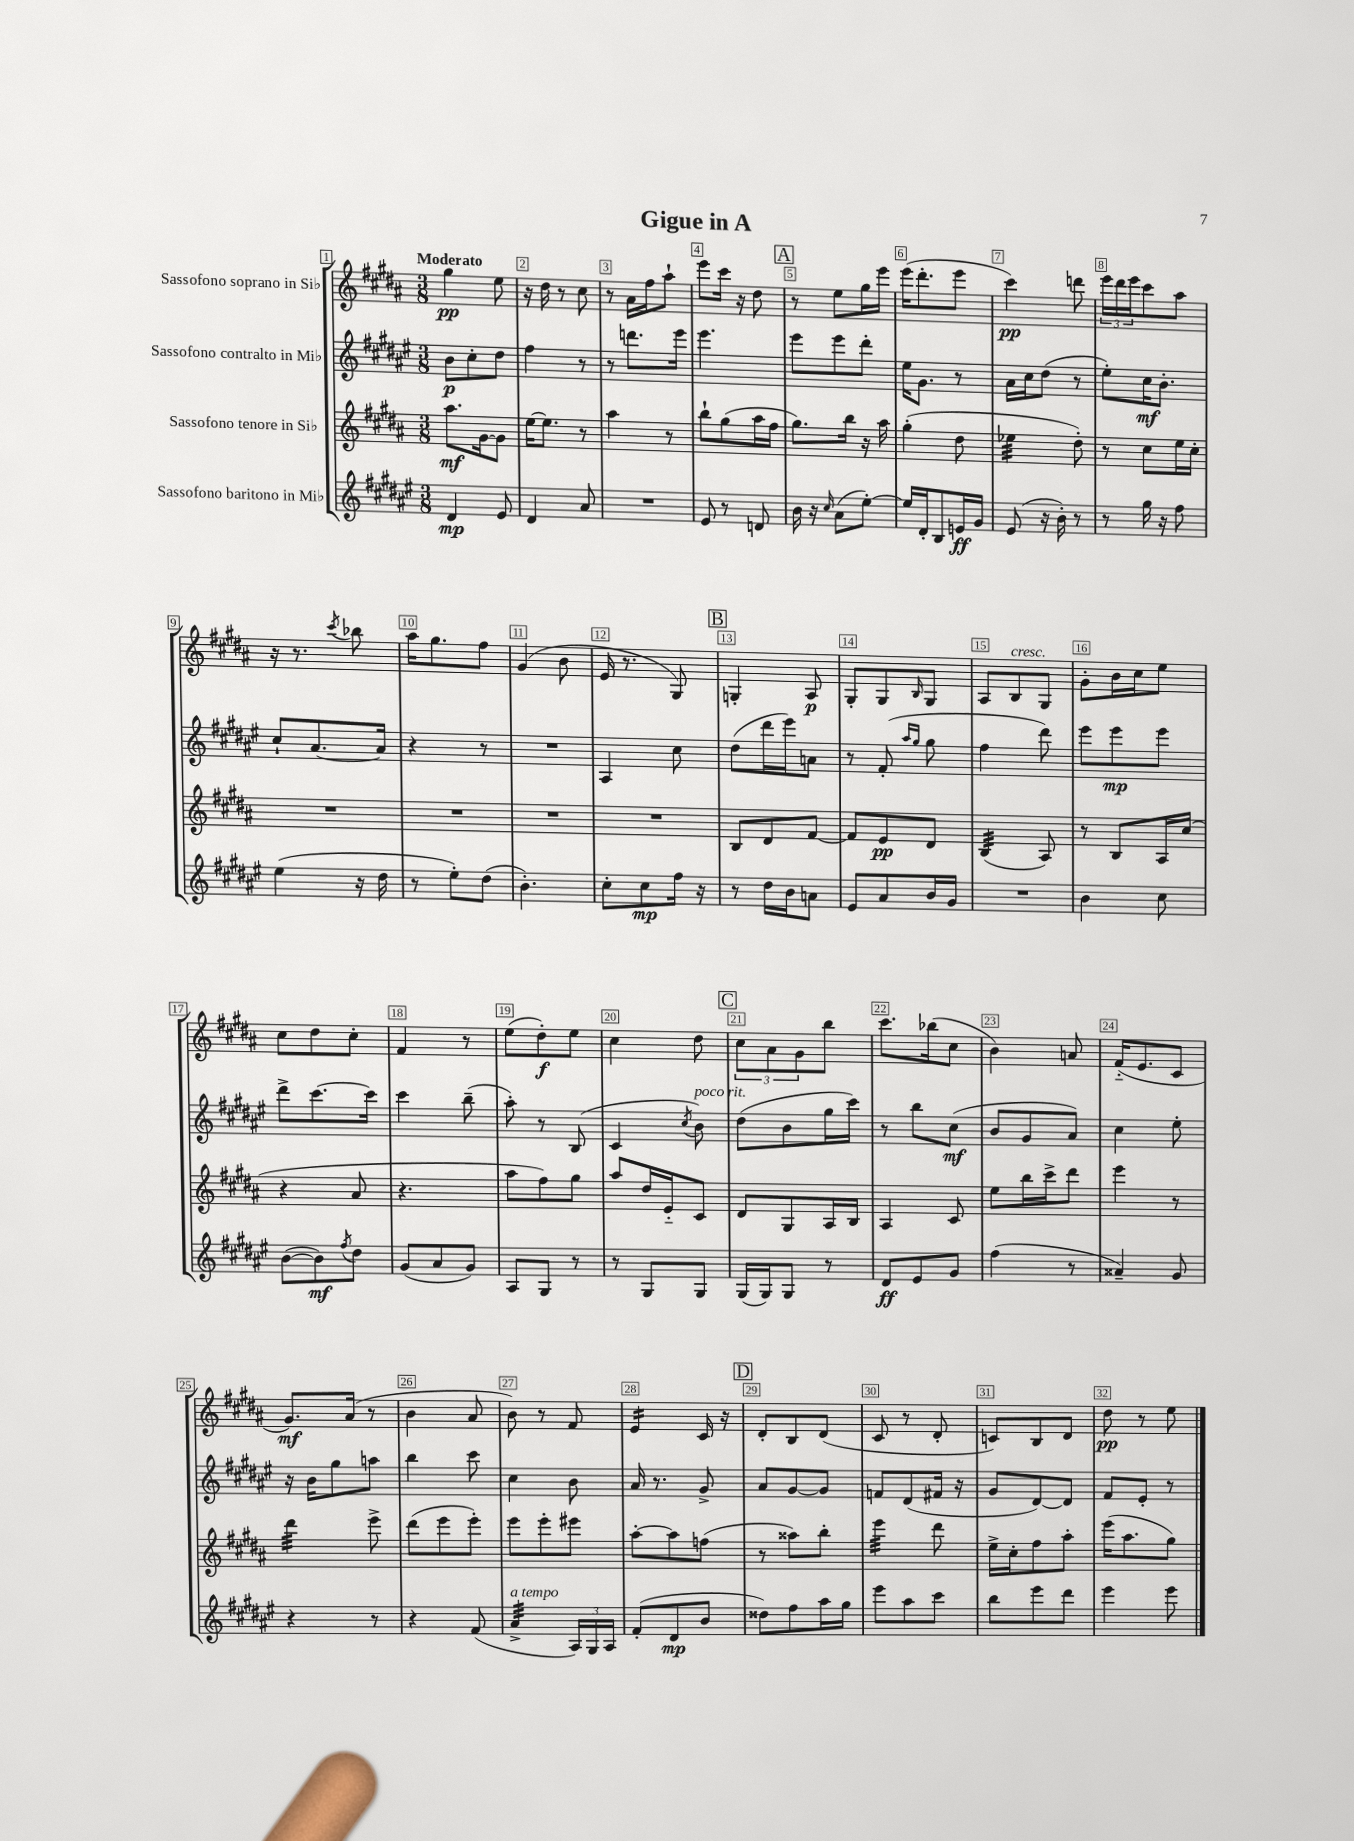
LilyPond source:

\header { title = "Gigue in A" }
<<
\new StaffGroup <<
\new Staff = "s0" \with { instrumentName = "Sassofono soprano in Sib" } {
    \clef treble \key b \major \numericTimeSignature \time 3/8 \tempo "Moderato"
    gis''4\pp e''8 |
    r16 dis''16 r8 cis''8 |
    r8 ais'16 fis''16 ais''8-! |
    e'''8 cis'''16 r16 dis''8 |
    \mark \markup { \box "A" } r8 e''8 gis''16 e'''16 |
    e'''16( dis'''8.-. e'''8 |
    cis'''4\pp) d'''8 |
    \tuplet 3/2 { e'''16 dis'''16 e'''16 } cis'''8 ais''8 |
    r16 r8. \acciaccatura { cis'''8 } bes''8 |
    ais''16 gis''8. fis''8 |
    gis'4( b'8 |
    e'16 r8. gis8) |
    \mark \markup { \box "B" } g4-. ais8\p |
    gis8-. gis8 \grace { b16 } gis8 |
    ais8 b8^\markup { \italic "cresc." } gis8 |
    gis'8-. b'16 cis''16 e''8 |
    cis''8 dis''8 cis''8-. |
    fis'4 r8 |
    e''8( dis''8-.\f) e''8 |
    cis''4 dis''8 |
    \mark \markup { \box "C" } \tuplet 3/2 { cis''8 ais'8 gis'8 } b''8 |
    cis'''8. bes''16( cis''8 |
    b'4) a'8 |
    fis'16-_( e'8. cis'8 |
    gis'8.\mf) ais'16( r8 |
    b'4 ais'8 |
    b'8) r8 fis'8 |
    e'4:16 cis'16 r16 |
    \mark \markup { \box "D" } dis'8-. b8 dis'8( |
    cis'8 r8 dis'8-. |
    c'8) b8 dis'8 |
    dis''8\pp r8 e''8 \bar "|." |
}
\new Staff = "s1" \with { instrumentName = "Sassofono contralto in Mib" } {
    \clef treble \key fis \major \numericTimeSignature \time 3/8
    b'8\p cis''8-. dis''8 |
    fis''4 r8 |
    r8 d'''8. eis'''16 |
    eis'''4. |
    \mark \markup { \box "A" } eis'''8 eis'''8 dis'''8-. |
    eis''16 gis'8. r8 |
    ais'16 cis''16 dis''8( r8 |
    eis''8-.) cis''16\mf b'8.-. |
    cis''8-! ais'8.~ ais'16 |
    r4 r8 |
    R4. |
    ais4 cis''8 |
    \mark \markup { \box "B" } dis''8( dis'''16 eis'''16) a'8 |
    r8 fis'8-.( \grace { ais''16 gis''16 } gis''8 |
    fis''4 dis'''8) |
    eis'''8 eis'''8\mp eis'''8 |
    dis'''8-> cis'''8.~ cis'''16 |
    cis'''4 b''8--( |
    ais''8-.) r8 b8( |
    cis'4 \acciaccatura { cis''8 } b'8^\markup { \italic "poco rit." }) |
    \mark \markup { \box "C" } dis''8( b'8 gis''16 cis'''16) |
    r8 b''8 cis''8\mf( |
    b'8 gis'8 ais'8) |
    cis''4 eis''8-. |
    r16 b'16 gis''8 a''8 |
    b''4 cis'''8 |
    cis''4 b'8 |
    ais'16 r8. gis'8-> |
    \mark \markup { \box "D" } ais'8 gis'8~ gis'8 |
    f'8 dis'8( fis'16 r16 |
    gis'8 dis'8~) dis'8 |
    fis'8 eis'8-. r8 \bar "|." |
}
\new Staff = "s2" \with { instrumentName = "Sassofono tenore in Sib" } {
    \clef treble \key b \major \numericTimeSignature \time 3/8
    ais''8.\mf gis'16~ gis'8 |
    e''16~ e''8. r8 |
    ais''4 r8 |
    b''8-! gis''8( ais''16 fis''16 |
    \mark \markup { \box "A" } gis''8.) b''16 r16 ais''16 |
    gis''4-.( dis''8 |
    ees''4:32 dis''8-.) |
    r8 cis''8 e''16 cis''16-. |
    R4. |
    R4. |
    R4. |
    R4. |
    \mark \markup { \box "B" } b8 dis'8 fis'8~ |
    fis'8 e'8\pp dis'8 |
    b4:32( ais8) |
    r8 b8 ais16 cis''16( |
    r4 ais'8 |
    r4. |
    ais''8 fis''8) gis''8 |
    ais''8 dis''16 e'16-_ cis'8 |
    \mark \markup { \box "C" } dis'8 gis8 ais16 b16 |
    ais4 cis'8 |
    e''8 b''16 cis'''16-> dis'''8 |
    e'''4 r8 |
    dis'''4:32 e'''8-> |
    dis'''8( e'''8 e'''8-.) |
    e'''8 e'''8-. eis'''8 |
    ais''8~-. ais''8 f''8( |
    \mark \markup { \box "D" } r8 aisis''8) b''8-. |
    e'''4:32 dis'''8 |
    e''16-> cis''16-. fis''8 ais''8-. |
    e'''16( ais''8. gis''8) \bar "|." |
}
\new Staff = "s3" \with { instrumentName = "Sassofono baritono in Mib" } {
    \clef treble \key fis \major \numericTimeSignature \time 3/8
    dis'4\mp eis'8 |
    dis'4 ais'8 |
    R4. |
    eis'8 r8 d'8 |
    \mark \markup { \box "A" } b'16 r16 \grace { cis''16 } ais'8( eis''8~-.) |
    eis''16 dis'16-. b8 e'16\ff gis'16 |
    eis'8( r16 b'16-.) r8 |
    r8 gis''16 r16 fis''8 |
    eis''4( r16 dis''16 |
    r8 eis''8-.) dis''8( |
    b'4.-.) |
    cis''8-. cis''8\mp fis''16 r16 |
    \mark \markup { \box "B" } r8 dis''16 b'16 a'8 |
    eis'8 ais'8 b'16 gis'16 |
    R4. |
    b'4 cis''8 |
    b'8~( b'8\mf) \acciaccatura { fis''8 } dis''8 |
    gis'8( ais'8 gis'8) |
    ais8 gis8 r8 |
    r8 gis8 gis8 |
    \mark \markup { \box "C" } gis16( gis16) gis8 r8 |
    dis'8\ff eis'8 gis'8 |
    fis''4( r8 |
    aisis'4--) gis'8 |
    r4 r8 |
    r4 fis'8( |
    ais'4:32->^\markup { \italic "a tempo" } \tuplet 3/2 { ais16) gis16 ais16 } |
    fis'8-.( dis'8\mp b'8 |
    \mark \markup { \box "D" } disis''8) fis''8 ais''16 gis''16 |
    eis'''8 ais''8 cis'''8 |
    b''8 eis'''8 dis'''8 |
    eis'''4 eis'''8 \bar "|." |
}
>>
>>
\layout { \context { \Score \override BarNumber.break-visibility = ##(#f #t #t) barNumberVisibility = #all-bar-numbers-visible \override BarNumber.stencil = #(make-stencil-boxer 0.1 0.3 ly:text-interface::print) } }
